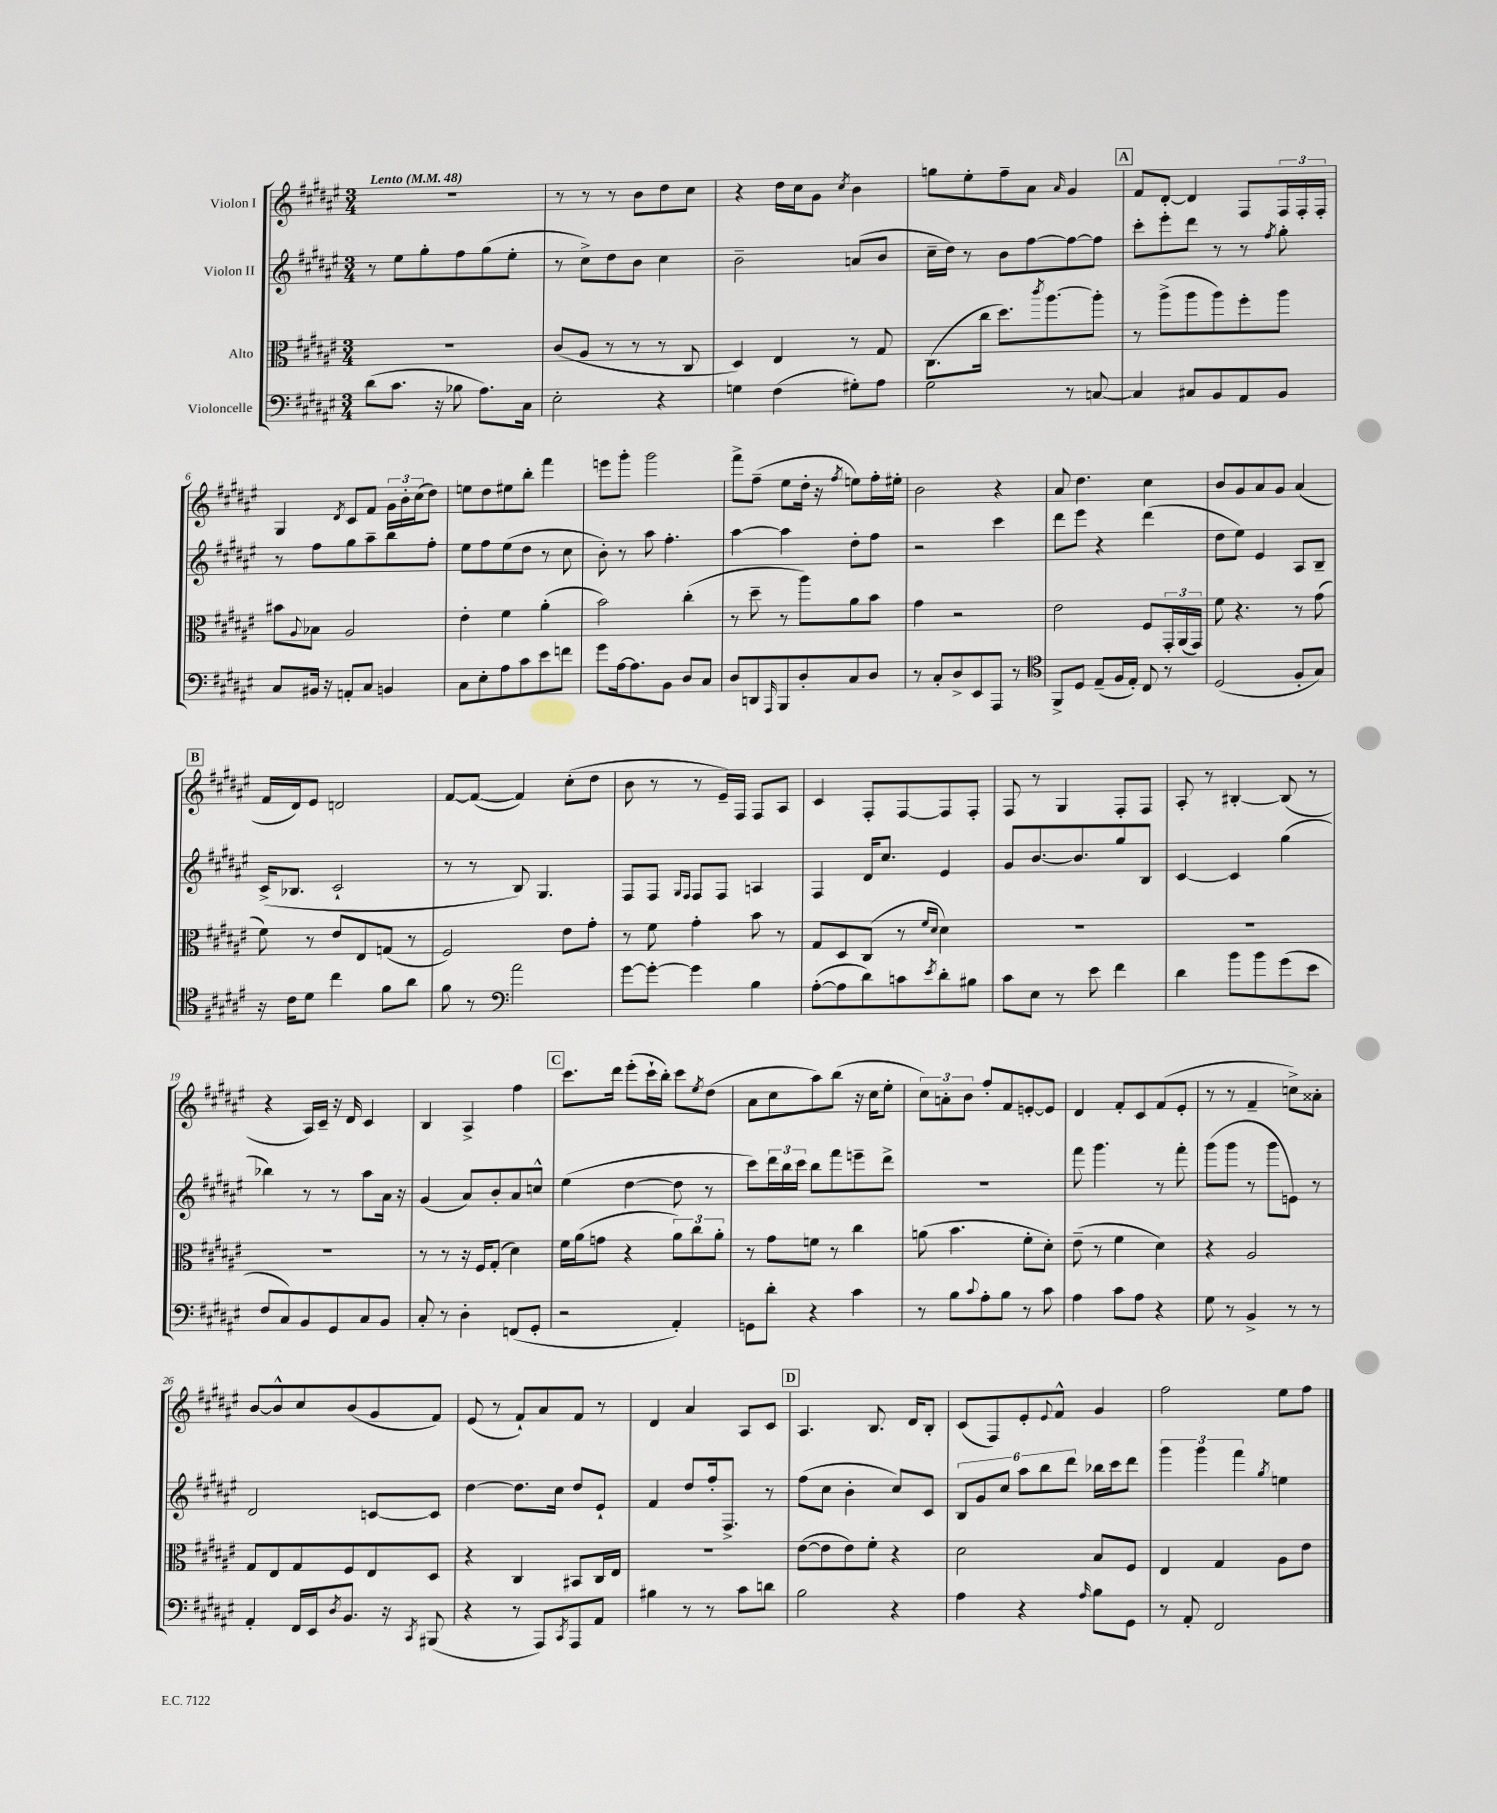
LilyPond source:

<<
\new StaffGroup <<
\new Staff = "s0" \with { instrumentName = "Violon I" } {
    \clef treble \key fis \major \numericTimeSignature \time 3/4 \tempo "Lento" 4 = 48
    R2. |
    r8 r8 r8 b'8 dis''8 cis''8 |
    r4 dis''16 cis''16 gis'8 \acciaccatura { cis''8 } b'4 |
    g''8 eis''8-. fis''8-- ais'8 \grace { ais'16 } gis'4 |
    \mark \markup { \box "A" } fis'8 dis'8~-. dis'4 fis8 \tuplet 3/2 { fis16 fis16-. fis16-. } |
    gis4 \acciaccatura { dis'8 } cis'8 fis'8 \tuplet 3/2 { gis'16 b'16-. cis''16( } dis''8) |
    e''8 dis''8 eis''8 b''8-. fis'''4 |
    e'''8 gis'''8-. gis'''2 |
    fis'''8-> fis''8--( eis''8 dis''16-. r16 \acciaccatura { fis''8 } e''8) fis''16-. eis''16-. |
    b'2 r4 |
    ais'8 dis''4. cis''4 |
    b'8 gis'8 ais'8 gis'8 ais'4( |
    \mark \markup { \box "B" } fis'16 dis'16) eis'8 d'2 |
    fis'8~ fis'8~( fis'4) cis''8-.( dis''8 |
    b'8 r8 r8 eis'16--) fis16 fis8 ais8 |
    cis'4 fis8-. fis8~ fis8 fis8-. |
    fis8 r8 gis4 fis8-. fis8 |
    ais8-. r8 bis4~-. bis8( r8 |
    r4 ais16) cis'16-- r16 dis'16 cis'4 |
    b4 ais4-> fis''4 |
    \mark \markup { \box "C" } cis'''8. dis'''16 eis'''8-.( cis'''16-! b''16-.) cis'''8 \acciaccatura { eis''8 } dis''8( |
    ais'8 cis''8 ais''8) b''8( r16 cis''16 eis''8-. |
    \tuplet 3/2 { cis''8) a'8-. b'8 } fis''8-. fis'8 e'8~-. e'8 |
    dis'4 fis'8-. cis'8 fis'8( eis'8-. |
    r8 r8 fis'4-- c''8->) aisis'8-. |
    b'8~ b'8-^ cis''8 b'8( gis'8 fis'8) |
    eis'8( r8 fis'8-!) ais'8 fis'8 r8 |
    dis'4 ais'4 ais8 cis'8 |
    \mark \markup { \box "D" } ais4. b8. dis'16 b8-. |
    cis'8( fis8) eis'8-. \appoggiatura { eis'8 } fis'8-^ gis'4 |
    fis''2 eis''8 fis''8 \bar "|." |
}
\new Staff = "s1" \with { instrumentName = "Violon II" } {
    \clef treble \key fis \major \numericTimeSignature \time 3/4
    r8 eis''8 gis''8-. fis''8 gis''8( eis''8-. |
    r8 cis''8->) dis''8 b'8 cis''4 |
    b'2-- a'8( b'8 |
    cis''16-- dis''16) r8 b'8 fis''8~ fis''8~ fis''8 |
    \mark \markup { \box "A" } cis'''8-. eis'''8-. dis'''8 r8 r8 \acciaccatura { fis''8 } gis''8-. |
    r8 fis''8 gis''8 ais''8-- b''8 fis''8-. |
    eis''8 fis''8 eis''8( dis''8 r8 cis''8 |
    b'8-.) r8 ais''8 fis''4.-. |
    ais''4~ ais''4 dis''8-. fis''8 |
    r2 cis'''4 |
    dis'''8 eis'''8 r4 dis'''4( |
    dis''8 eis''8) eis'4 ais8 b8-- |
    \mark \markup { \box "B" } cis'16->( bes8. cis'2-! |
    r8 r8 b8) gis4. |
    fis8 fis8 \grace { gis16 fis16 } fis8 fis8 a4 |
    fis4 dis'16 cis''8. eis'4 |
    gis'8 b'8.~ b'8. gis''8 b8 |
    cis'4~ cis'4 gis''4( |
    bes''4) r8 r8 ais''8 ais'16 r16 |
    gis'4( ais'8) b'8-. ais'8 c''8-^ |
    \mark \markup { \box "C" } eis''4( dis''4~ dis''8 r8 |
    cis'''8) \tuplet 3/2 { dis'''16 b''16 cis'''16 } b''8 fis'''8 e'''8-- dis'''8-> |
    R2. |
    fis'''8 gis'''4. r8 fis'''8-. |
    gis'''8( gis'''8 r8 gis'''8 e'8) r8 |
    dis'2 c'8~ c'8 |
    dis''4~ dis''8. cis''16 dis''8 eis'8-! |
    fis'4 dis''8 fis''16-. fis8.-> r8 |
    \mark \markup { \box "D" } fis''8( cis''8 b'4-. cis''8) cis'8 |
    \tuplet 6/4 { b8 gis'8 cis''8 ais''8 b''8 dis'''8 } bes''16 cis'''16 dis'''8 |
    \tuplet 3/2 { gis'''4 gis'''4 fis'''4 } \acciaccatura { gis''8 } e''4 \bar "|." |
}
\new Staff = "s2" \with { instrumentName = "Alto" } {
    \clef alto \key fis \major \numericTimeSignature \time 3/4
    R2. |
    cis'8( ais8 r8 r8 r8 cis8 |
    dis4) eis4 r8 gis8 |
    cis8.( cis''16 dis''8.) \acciaccatura { cis'''8 } ais''8.~ ais''8-. |
    \mark \markup { \box "A" } r8 ais''8->( ais''8 ais''8) fis''8-. ais''8 |
    bis'8 \appoggiatura { ais8 } bes8 ais2 |
    eis'4-. fis'4 ais'4-.( |
    b'2) cis''4-.( |
    r8 dis''8-- r8 ais''8) ais'8 b'8 |
    gis'4 r2 |
    eis'2 fis8 \tuplet 3/2 { gis,16-. ais,16( gis,16) } |
    fis'8 r4. r8 gis'8( |
    \mark \markup { \box "B" } fis'8) r8 eis'8 eis8 g8( r8 |
    fis2) eis'8 gis'8-. |
    r8 fis'8 gis'4-. b'8 r8 |
    gis8 dis8 cis8( r8 \grace { fis'16 dis'16 } dis'4) |
    R2. |
    R2. |
    R2. |
    r8 r8 r16 fis16 gis8-.( dis'4) |
    \mark \markup { \box "C" } fis'16 ais'16( g'8 r4 \tuplet 3/2 { ais'8) cis''8 ais'8-. } |
    r8 gis'8 f'8 r8 cis''4 |
    a'8( b'4. fis'8-. dis'8-.) |
    eis'8--( r8 fis'4 dis'4) |
    r4 ais2 |
    gis8 eis8 gis8 fis8 eis8 dis8 |
    r4 cis4 bis,8 cis16 eis16 |
    R2. |
    \mark \markup { \box "D" } eis'8~( eis'8 eis'8) fis'8-. r4 |
    dis'2 b8 fis8 |
    eis4 gis4 ais8 eis'8 \bar "|." |
}
\new Staff = "s3" \with { instrumentName = "Violoncelle" } {
    \clef bass \key fis \major \numericTimeSignature \time 3/4
    dis'8( cis'8. r16 bes8 ais8.) cis16 |
    eis2-. r4 |
    g4 fis4( gis8-.) ais8 |
    gis2 r8 c8~ |
    \mark \markup { \box "A" } c4 cis8 b,8 ais,8 b,8 |
    cis8 bis,16 r16 a,8-. cis8 b,4 |
    cis8 eis8-. ais8 cis'8 eis'8 f'8 |
    gis'8 ais16~ ais8. b,8 dis8 cis8 |
    dis8 d,8 \grace { ais,,16 } b,,8 dis8-. cis8 dis8 |
    r8 cis8-. dis8-> eis,8 ais,,8 r8 |
    \clef tenor fis,8-> dis8 eis8--( fis16 eis16-.) cis8 r8 |
    dis2( fis8-. gis8) |
    \mark \markup { \box "B" } r16 cis'16 dis'8 cis''4 fis'8 ais'8 |
    fis'8 r8 \clef bass ais'2 |
    gis'8~ gis'8~-. gis'4 b4 |
    ais8~-.( ais8 dis'8) c'8 \acciaccatura { eis'8 } dis'8-. bis8 |
    cis'8 eis8 r8 eis'8 fis'4 |
    dis'4 b'8 b'8 gis'8( eis'8 |
    fis8 cis8) b,8 gis,8 cis8 b,8 |
    cis8-. r8 dis4-. f,8( gis,8-. |
    \mark \markup { \box "C" } r2 ais,4-.) |
    g,8 dis'8-. r4 cis'4 |
    r8 b8 \appoggiatura { cis'8 } ais8-. b8 r8 cis'8 |
    ais4 cis'8 ais8 r4 |
    gis8 r8 b,4-> r8 r8 |
    ais,4-. fis,16 eis,16 \acciaccatura { dis8 } b,8. r16 \acciaccatura { cis,8 } bis,,8( |
    r4 r8 ais,,8) \acciaccatura { cis,8 } ais,,8 ais,8 |
    bis4 r8 r8 cis'8 d'8 |
    \mark \markup { \box "D" } b2 r4 |
    ais4 r4 \grace { ais16 } b8 gis,8 |
    r8 ais,8-. fis,2 \bar "|." |
}
>>
>>
